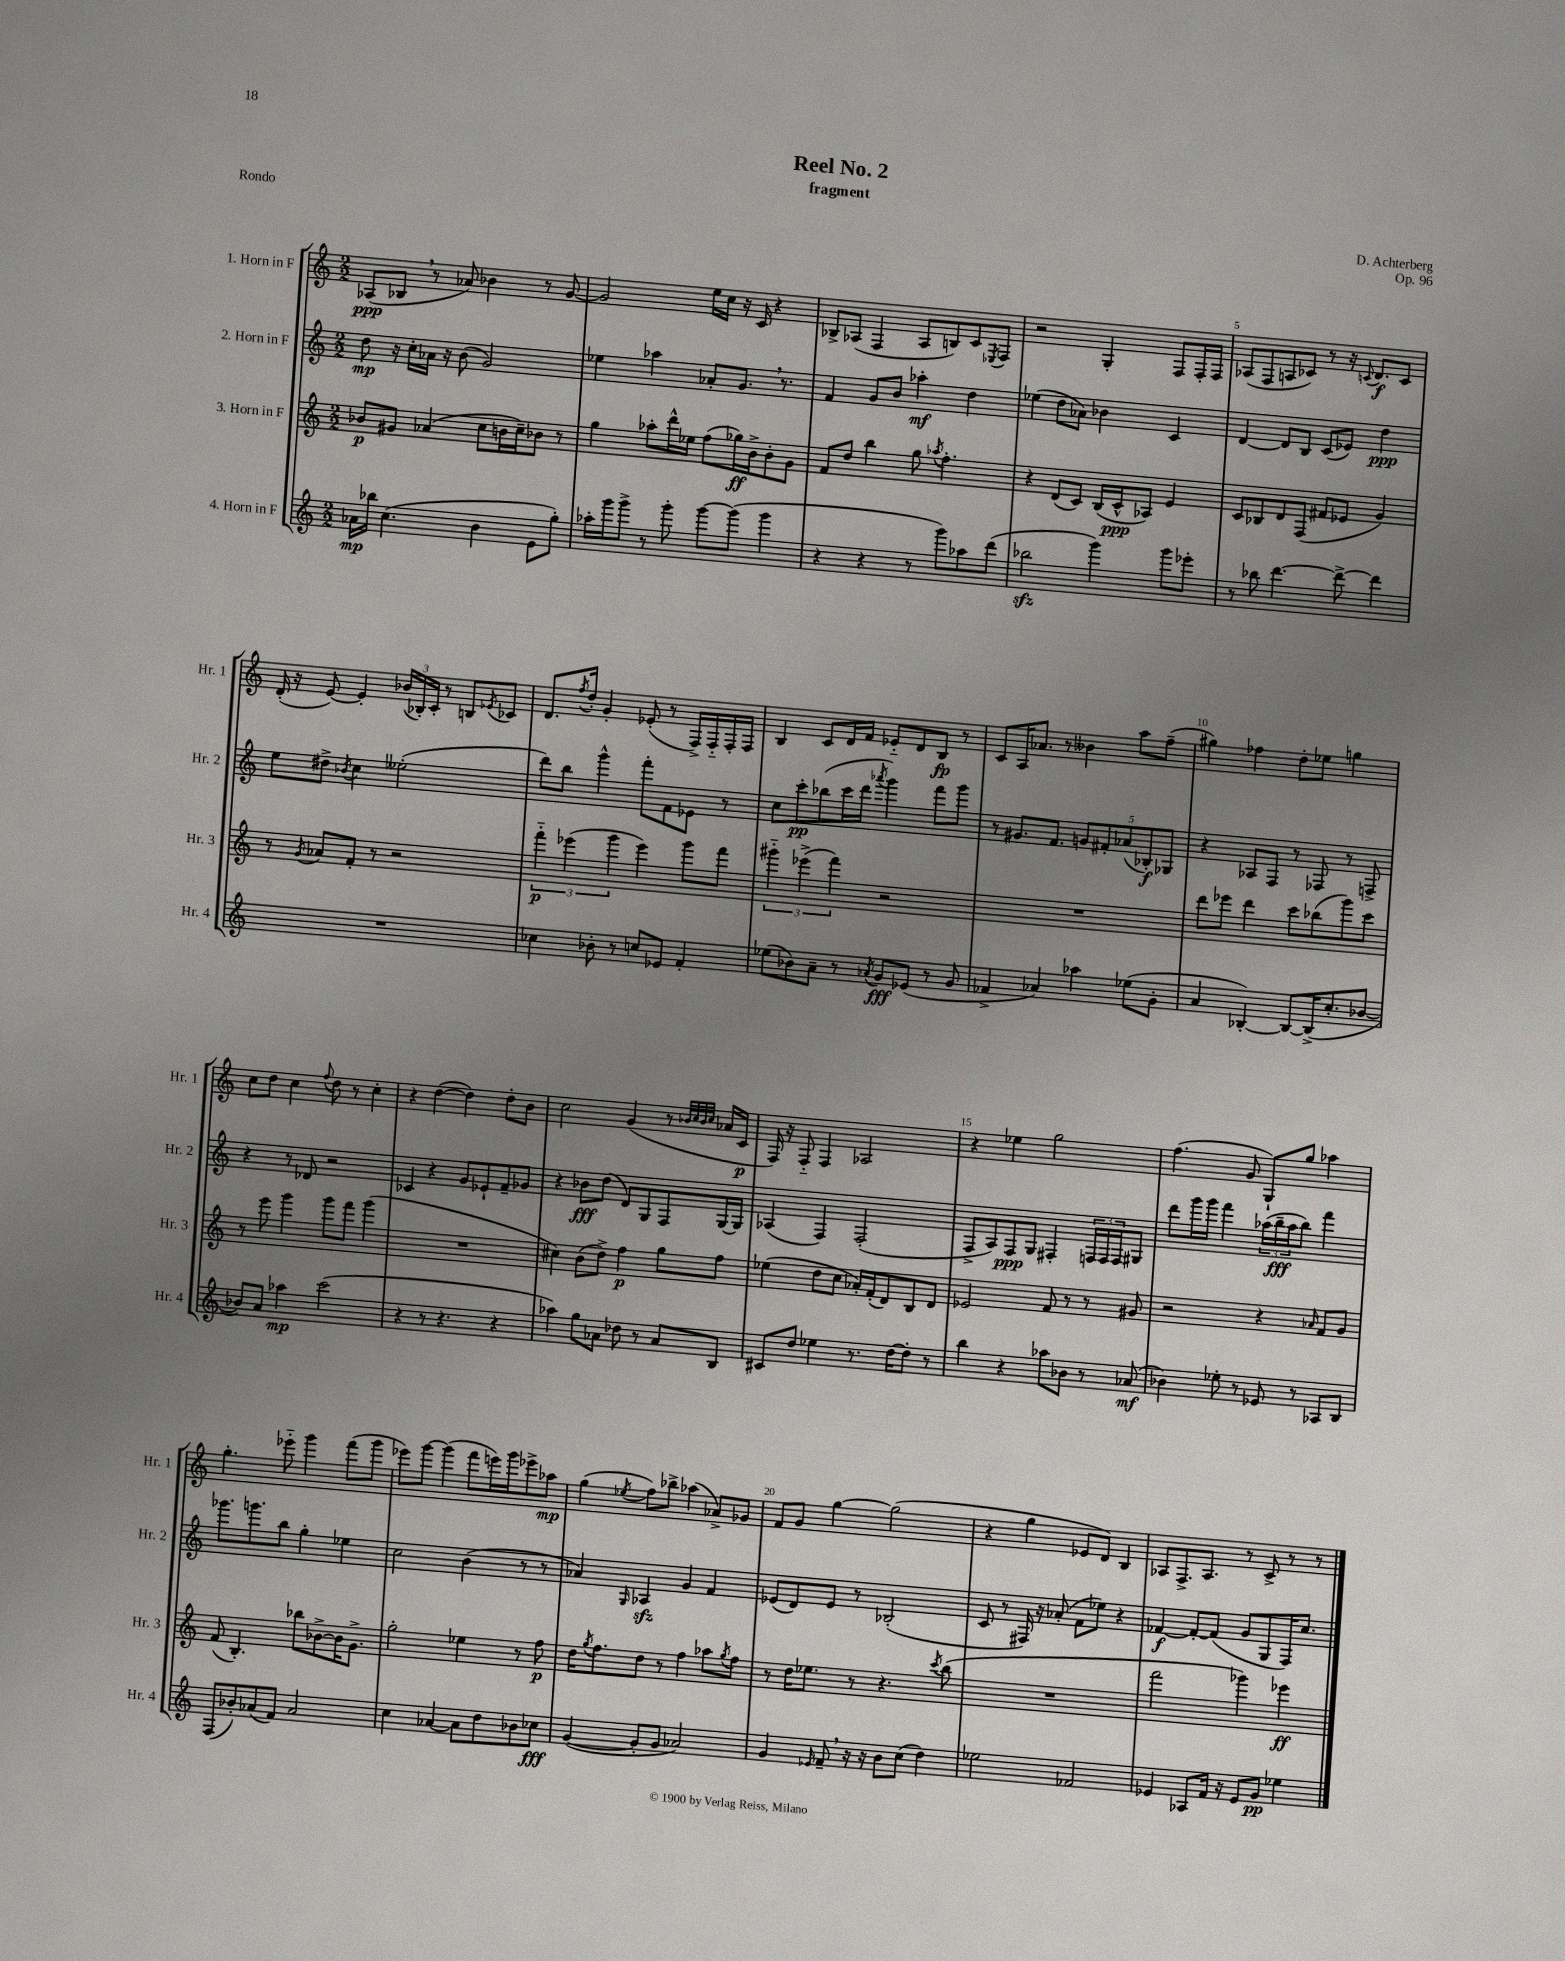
\header { title = "Reel No. 2" composer = "D. Achterberg" subtitle = "fragment" opus = "Op. 96" piece = "Rondo" }
<<
\new StaffGroup <<
\new Staff = "s0" \with { instrumentName = "1. Horn in F" shortInstrumentName = "Hr. 1" } {
    \clef treble \key c \major \numericTimeSignature \time 2/2
    aes8\ppp( bes8 \breathe r8 aes'8) bes'4 r8 g'8~ |
    g'2 e''16 c''16 r16 c'16 r4 |
    bes8-> aes8( f4 aes8 b8) c'8 \acciaccatura { ees8 } f8 |
    r2 g4-. f8 f16-. f16 |
    aes8( f8 a8 ces'8) r8 r16 \appoggiatura { c'8 } d'8.\f c'8 |
    d'16-.( r16 e'8~) e'4-. \tuplet 3/2 { bes'16( bes16-.) c'16-. } r8 b8 \acciaccatura { ees'8 } ces'8 |
    d'8. \acciaccatura { f''8 } d''16-. g'4-. ees'8-.( r8 f16->) f16-_ f16-. f16 |
    b4 c'8 d'16 f'16 ees'8-_ d'8 b8\fp r8 |
    c'8 a16 aes'8. r8 beses'4 a''8 f''8--( |
    gis''4) fes''4 d''8-. ees''8 g''4 |
    c''8 d''8 c''4 \appoggiatura { f''8 } d''8 r8 c''4-. |
    r4 d''4~( d''4) d''8-. b'8 |
    c''2 g'4( r8 \grace { bes'32 c''32 bes'32 c''32 } aes'16 c'16\p |
    f16) r16 f8-_ f4 aes2 |
    r4 ees''4 g''2 |
    f''4.( g'8 g8-!) g''8 aes''4 |
    g''4.-. ees'''8-_ g'''4 f'''8( g'''8 |
    ees'''8) g'''8~ g'''4( f'''8 e'''16) g'''16 ees'''8-> aes''8\mp |
    g''4( \acciaccatura { ees''8 } f''8) bes''8-> aes''4( aes'8->) ges'8 |
    f'8 g'8 g''4~ g''2( |
    r4 g''4 ees'8 d'8) b4 |
    aes8 f8.-> aes8. r8 c'8-> r8 r8 \bar "|." |
}
\new Staff = "s1" \with { instrumentName = "2. Horn in F" shortInstrumentName = "Hr. 2" } {
    \clef treble \key c \major \numericTimeSignature \time 2/2
    d''8\mp r16 c''16-. aes'16 r16 b'8( g'2) |
    ees''4 aes''4 aes'8-. g'8. \breathe r8. |
    f'4 g'8 b'8 aes''4-.\mf d''4 |
    ees''4( d''8 aes'8) bes'4 c'4 |
    d'4~ d'8 b8 c'8( ees'8) d''4\ppp |
    e''8 dis''8-> \acciaccatura { bes'8 } c''4 eeses''2-.( |
    d'''8) b''8 g'''4-^ f'''8-. f'8 ees'8 r8 |
    c''8 c'''8-.\pp bes''8( c'''16 d'''16 \acciaccatura { aes'''8 } g'''4) f'''8 g'''8 |
    r8 gis'8. f'8. \tuplet 5/4 { g'8 fis'8-. aes'8( bes8-.\f) ges8 } |
    r4 aes8 f8 r8 fes8 r8 f8-> |
    r4 r8 des'8 r2 |
    ces'4 r4 g'8 ees'8-! f'8-- ges'8 |
    r4 bes'8\fff d''8( d'8) g8 f8 g16~ g16 |
    aes4( f4) f2-.( |
    f8-> a8) f8\ppp g8 fis4-. \tuplet 3/2 { f16 f16 f16 } gis8 |
    d'''8 g'''16 g'''16 f'''4 \tuplet 3/2 { aes''16( b''16--\fff aes''16 } b''8) f'''4 |
    ges'''8. g'''8. b''8 g''4-. ees''4 |
    c''2 b'4( r8 r8 |
    aes'4) \grace { g16 } aes4\sfz g'4 f'4 |
    ees'8( d'8) ees'8 r8 bes2-.( |
    c'8 r8 fis16) r16 aes'8-.( f'8 ees''8) r4 |
    fes'4~\f fes'8~-. fes'8( g'8 g8 f16) c''8. \bar "|." |
}
\new Staff = "s2" \with { instrumentName = "3. Horn in F" shortInstrumentName = "Hr. 3" } {
    \clef treble \key c \major \numericTimeSignature \time 2/2
    bes'8\p gis'8 aes'4( c''8 b'16 c''16--) bes'8 r8 |
    g''4 aes''8-. d'''16-^ ees''16 f''8( ges''16\ff) b'16-> b'8-. g'8 |
    f'8 d''8 b''4 g''8 \acciaccatura { aes''8 } f''4.-. |
    r4 d'8( c'8) b16( c'16-^\ppp aes8) e'4 |
    c'8 bes8 d'8 f8( fis'8 ees'8 g'4) |
    r8 \acciaccatura { g'8 } aes'8 f'8-. r8 r2 |
    \tuplet 3/2 { f'''4-_\p ees'''4( g'''4 } ees'''4) g'''8 f'''8 |
    \tuplet 3/2 { gis'''4-_ ees'''4->( f'''4) } r2 |
    R1 |
    d'''8 ees'''8 d'''4 c'''8 bes''8( g'''8) c'''8 |
    r8 e'''8 g'''4 g'''8 f'''8 g'''4( |
    R1 |
    cis''4) b'8( d''8->) f''4\p g''8 f''8 |
    ees''4( d''8 c''8 aes'16-.) f'16-.( d'8) b8 d'8 |
    ees'2 f'8 r8 r8 gis'8 |
    r2 r4 \grace { aes'16 } f'8 g'8 |
    f'8( b4.-.) bes''8 bes'8~-> bes'16 g'8.-> |
    g''2-. ees''4 r8 f''8\p |
    d''16 \acciaccatura { g''8 } f''8. d''8 r8 f''4 aes''8 \acciaccatura { g''8 } f''8 |
    r8 d''16 ees''8. r8 r4. \acciaccatura { c'''8 } b''8( |
    R1 |
    f'''2 ges'''4) ees'''4\ff \bar "|." |
}
\new Staff = "s3" \with { instrumentName = "4. Horn in F" shortInstrumentName = "Hr. 4" } {
    \clef treble \key c \major \numericTimeSignature \time 2/2
    aes'16\mp bes''16 c''4.( b'4 e'8 g''8-.) |
    aes''16-. g'''16 g'''8-> r8 g'''8-. g'''8~ g'''8( g'''4 |
    r4 r4 r8 g'''8) aes''8 d'''8( |
    bes''2\sfz g'''4) g'''8 ees'''8-. |
    r8 bes''8 d'''4.~ d'''8~-> d'''4 |
    R1 |
    ces''4 bes'8-. r8 c''8 ees'8 f'4-. |
    ees''8( bes'8) a'8-- r8 \acciaccatura { aes'8 } g'8\fff ees'8( r8 g'8 |
    fes'4-> aes'4) aes''4 ees''8( g'8-. |
    a'4 bes4~-.) bes8~ bes16->( c''8.-. bes'8~ |
    bes'8) a'8 aes''4\mp c'''2( |
    r4 r8 r4. r4 |
    aes''4) g''8 aes'8 des''8 r8 aes'8 b8 |
    cis'8 d''8 ees''4 r8. d''16~ d''8-. r8 |
    b''4 r4 aes''8 bes'8 r8 aes'8\mf( |
    bes'4) ees''8-. r8 ees'8 r8 aes8 b8 |
    f8( bes'8-.) aes'8( f'8) aes'2 |
    c''4 aes'4~ aes'8 d''8 bes'8 ces''8\fff |
    g'4~( g'8-. g'8 aes'2) |
    g'4 \grace { ees'16 } f'8-- \breathe r16 r16 b'8 c''8( d''4) |
    ees''2 fes'2 |
    ees'4 aes8 f'16 r16 ees'8 g'8\pp ees''4 \bar "|." |
}
>>
>>
\layout { \context { \Score \override BarNumber.break-visibility = ##(#f #t #t) barNumberVisibility = #(every-nth-bar-number-visible 5) } }
